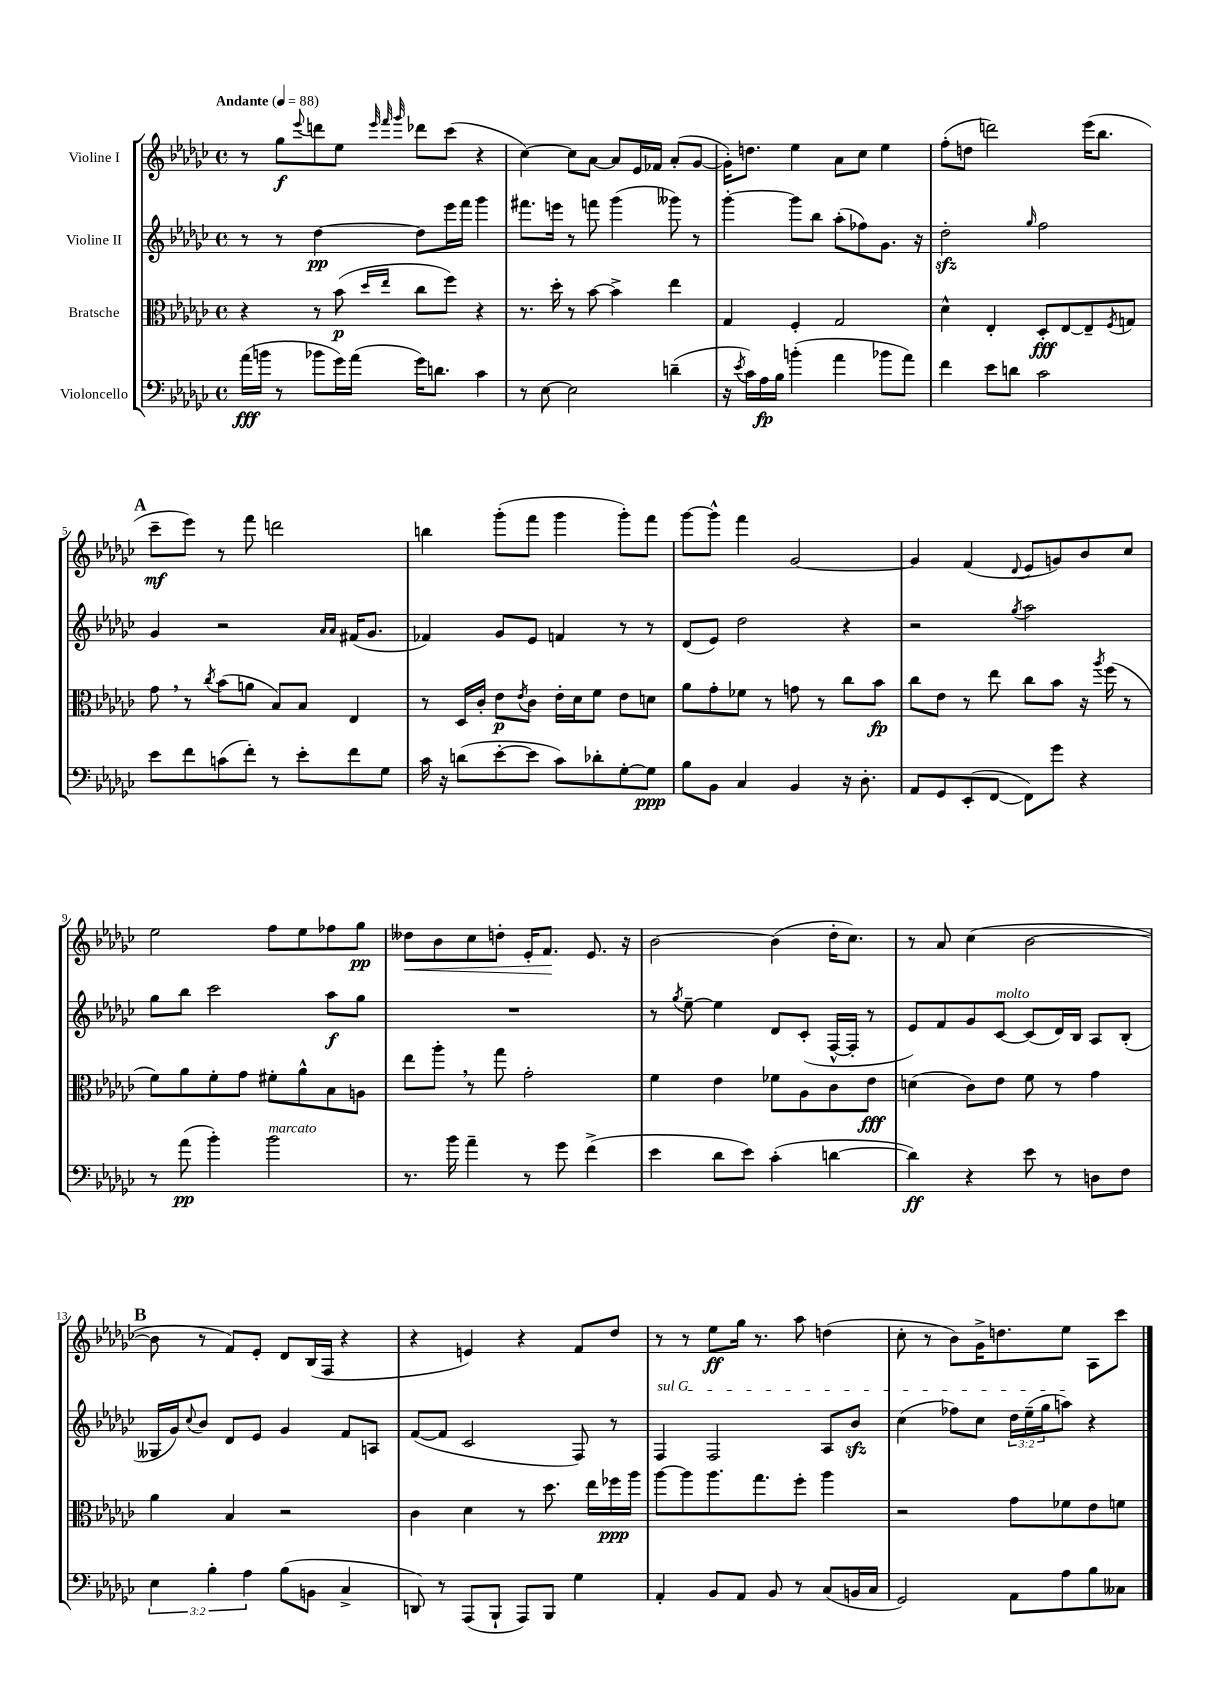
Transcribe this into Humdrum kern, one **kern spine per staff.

**kern	**kern	**kern	**kern
*staff4	*staff3	*staff2	*staff1
*clefF4	*clefC3	*clefG2	*clefG2
*k[b-e-a-d-g-c-]	*k[b-e-a-d-g-c-]	*k[b-e-a-d-g-c-]	*k[b-e-a-d-g-c-]
*M4/4	*M4/4	*M4/4	*M4/4
*met(c)	*met(c)	*met(c)	*met(c)
*MM88	*MM88	*MM88	*MM88
(16a-\LL	4r	8r	8r
16b\JJ	.	.	.
8r	.	8r	8gg-\L
.	.	.	8qqeee-/
8b-\L	8r	[4dd-\	8ddd\
16g-\L)	(8b-\	.	8ee-\J
(16a-\JJ	.	.	.
.	.	.	32qqeee-/
.	16qqdd-/LL	.	32qqfff/
.	16qqee-/JJ	.	32qqggg-/
16g-\LK)	8cc-\L	8dd-\]L	8ddd-\L
8.d\J	.	.	.
.	8ff\J)	16eee-\L	(8ccc-\J
.	.	16fff\JJ	.
4c-\	4r	4ggg-\	4r
=	=	=	=
8r	8.r	8.fff#\L	[4cc-\)
[8E-\	.	.	.
.	16dd-'\	16eee\Jk	.
2E-\]	8r	8r	8cc-\]L
.	[8b-\	8fff\	[8a-\J
.	4b-^\]	(4ggg-\	8a-/]L
.	.	.	16e-/L
.	.	.	16f-/JJ
(4d~\	4ee-\	8ggg--\)	(8a-'/L
.	.	8r	[8g-/J
=	=	=	=
16r	4G-/	[4ggg-'\	16g-'\]LK)
8qe-/	.	.	.
16c-\LL)	.	.	8.dd\J
16A-\	.	.	.
16B-\JJ	.	.	.
(4b'\	4F'/	8ggg-\]L	4ee-\
.	.	8bb-\J	.
4a-\	2G-/	(8aa-'\L	8a-\L
.	.	8ff-\)	8cc-\J
8b-\L	.	8.g-\J	4ee-\
8a-\J)	.	.	.
.	.	16r	.
=	=	=	=
4f\	4d-^^\	2dd-'\	(8ff'\L
.	.	.	8dd\J
8e-\L	4E-'/	.	2ddd\)
8d\J	.	.	.
.	.	16qqgg-/	.
2c-\	8D-'/L	2ff\	.
.	[8E-/	.	.
.	8E-~/]	.	(16eee-\LK
.	.	.	8.bb-\J
.	8qF/	.	.
.	8G/J	.	.
=	=	=	=
8e-\L	8g-\	4g-/	8ccc-~\L
8f\	8r	.	8eee-\J)
.	8qcc-/	.	.
(8c\	(8b-\L	2r	8r
8f'\J)	8a\J	.	8fff\
8r	8B-/L)	.	2ddd\
8e-'\L	8B-/J	.	.
.	.	16qqa-/LL	.
.	.	16qqa-/JJ	.
8f\	4E-/	(16f#/LK	.
.	.	8.g-/J	.
8G-\J	.	.	.
=	=	=	=
16c-\	8r	4f-/)	4bb\
16r	.	.	.
(8d\L	16D-/LL	.	.
.	16c-'/JJ	.	.
[8e-'\	8e-\L	8g-/L	(8ggg-'\L
.	8qe-/	.	.
8e-\]J	8c-\J	8e-/J	8fff\J
8c-\L)	16e-'\LL	4f/	4ggg-\
.	16d-\J	.	.
8d-'\	8f\J	.	.
[8G-'\	8e-\L	8r	8ggg-'\L)
8G-\]J	8d\J	8r	8fff\J
=	=	=	=
8B-\L	8a-\L	(8d-/L	[8ggg-\L
8BB-\J	8g-'\	8e-/J)	8ggg-^^\]J
4C-/	8f-\J	2dd-\	4fff\
.	8r	.	.
4BB-/	8g\	.	[2g-/
.	8r	.	.
16r	8cc-\L	4r	.
8.D-'\	.	.	.
.	8b-\J	.	.
=	=	=	=
8AA-/L	8cc-\L	2r	4g-/]
8GG-/	8e-\J	.	.
(8EE-'/	8r	.	(4f/
[8FF/J	8ee-\	.	.
.	.	8qgg-/	8qqd-/
8FF\]L)	8cc-\L	2aa-\	8e-/L
8g-\J	8b-\J	.	8g/)
4r	16r	.	8b-/
.	8qaa-/	.	.
.	(16ff\	.	.
.	8r	.	8cc-/J
=	=	=	=
8r	8f\L)	8gg-\L	2ee-\
(8a-\	8a-\	8bb-\J	.
4b-'\)	8f'\	2ccc-\	.
.	8g-\J	.	.
2b-\	8f#'\L	.	8ff\L
.	8a-^^\	.	8ee-\
.	8B-\	8aa-\L	8ff-\
.	8A\J	8gg-\J	8gg-\J
=	=	=	=
8.r	8ee-\L	1r	8dd--\L
.	8aa-'\J	.	8b-\
16b-\	.	.	.
4a-~\	8r	.	8cc-\
.	8gg-\	.	8dd'\J
8r	2g-'\	.	16e-'/LK
.	.	.	8.f/J
8g-\	.	.	.
(4f^\	.	.	8.e-/
.	.	.	16r
=	=	=	=
4e-\	4f\	8r	[2b-\
.	.	8qgg-/	.
.	.	[8ee-~\	.
8d-\L	4e-\	4ee-\]	.
8e-\J)	.	.	.
(4c-'\	8f-\L	8d-/L	(4b-\]
.	8A-\	(8c-'/J	.
[4d\	8c-\	[16F^^/LL	16dd-'\LK
.	.	16F'/]JJ	8.cc-\J)
.	8e-\J	8r	.
=	=	=	=
4d\])	(4d\	8e-/L)	8r
.	.	8f/	8a-/
4r	8c-\L)	8g-/	(4cc-\
.	8e-\J	[8c-/J	.
8e-\	8f\	(8c-/]L	[2b-\
8r	8r	16d-/L)	.
.	.	16B-/JJ	.
8D\L	4g-\	8A-/L	.
8F\J	.	(8B-'/J	.
=	=	=	=
6E-\	4a-\	16G--/LL	8b-\]
.	.	16g-/J)	.
.	.	8qqcc-/	.
.	.	8b-/J	8r
6B-'\	.	.	.
.	4B-/	8d-/L	8f/L)
6A-\	.	.	.
.	.	8e-/J	8e-'/J
(8B-\L	2r	4g-/	8d-/L
8BB\J	.	.	(16B-/L
.	.	.	16F/JJ
4C-^/	.	8f/L	4r
.	.	8A/J	.
=	=	=	=
8DD/)	4c-\	([8f/L	4r
8r	.	8f/]J	.
(8AAA-/L	4d-\	2c-/	4e/)
8BBB-`/J	.	.	.
8AAA-/L)	8r	.	4r
8BBB-/J	8.dd-\	.	.
4G-\	.	8F/)	8f/L
.	16ee-\LL	.	.
.	16ff-\	8r	8dd-/J
.	16aa-\JJ	.	.
=	=	=	=
4AA-'/	[8aa-\L	4F/	8r
.	8aa-\]	.	8r
8BB-/L	8.aa-\	2F/	8ee-\L
8AA-/J	.	.	16gg-\Jk
.	8.gg-\	.	8.r
8BB-/	.	.	.
8r	8ff'\J	.	8aa-\
(8C-/L	4aa-\	8A-/L	(4dd\
16BB/L	.	8b-/J	.
16C-/JJ	.	.	.
=	=	=	=
2GG-/)	2r	(4cc-\	8cc-'\
.	.	.	8r
.	.	8ff-\L)	8b-\L)
.	.	8cc-\J	16g-^\K
.	.	.	8.dd\
8AA-\L	8g-\L	24dd-\LL	.
.	.	(24ee-~\	.
.	.	24gg-\J	.
8A-\	8f-\	8aa\J)	8ee-\J
8B-\	8e-\	4r	8A-\L
8C--\J	8f\J	.	8ccc-\J
==	==	==	==
*-	*-	*-	*-
